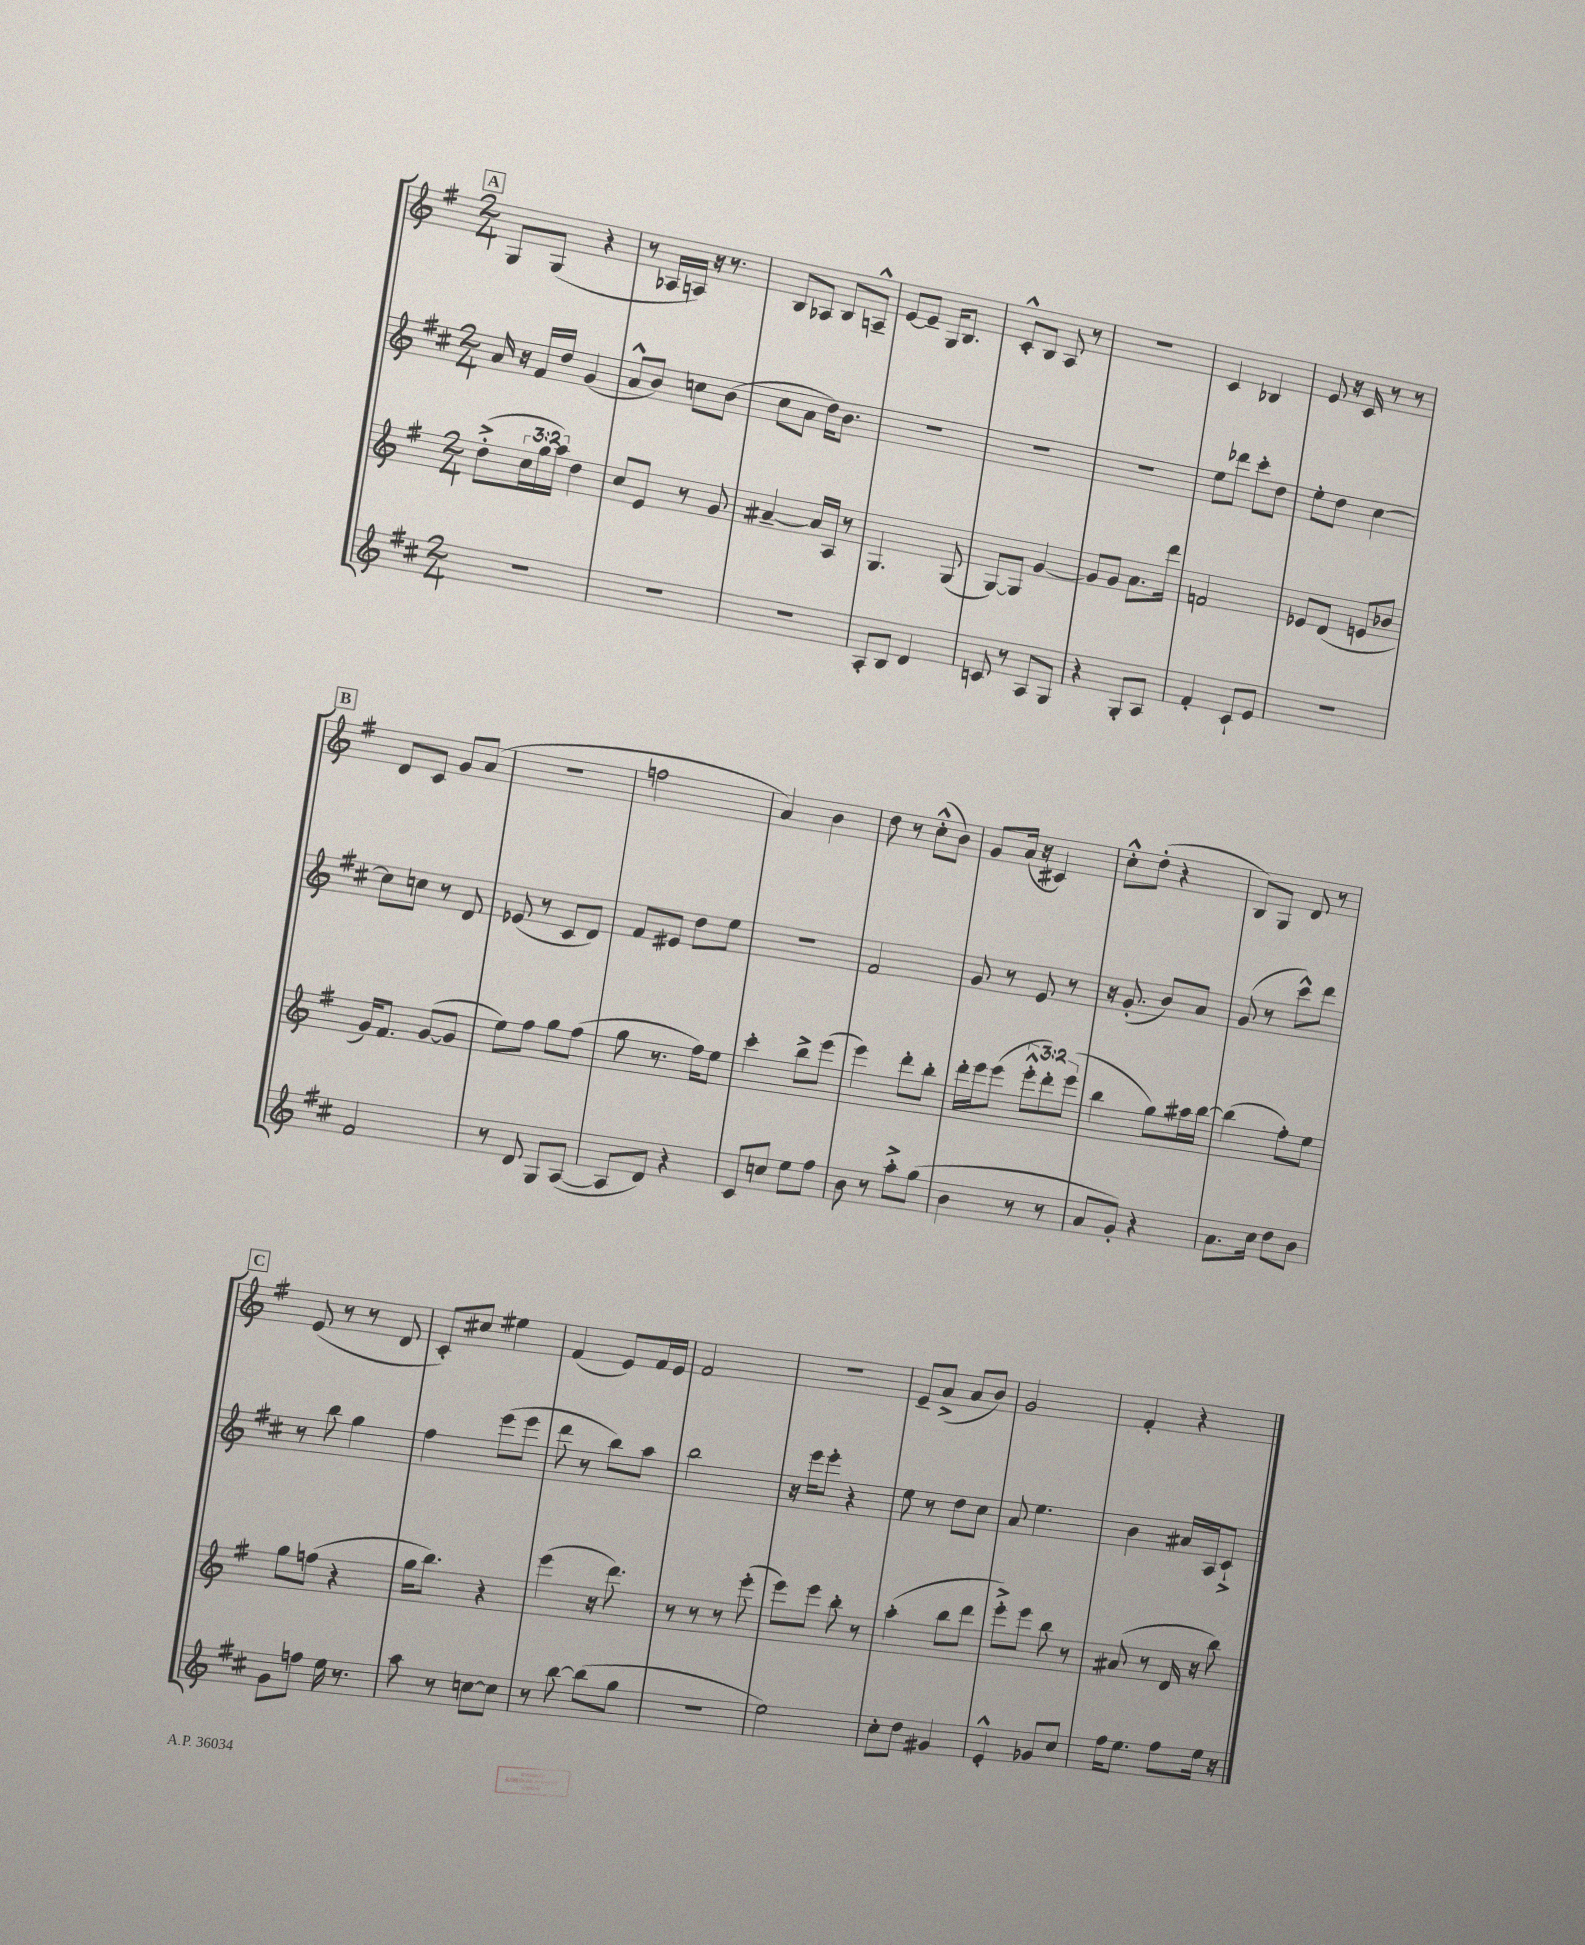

**kern	**kern	**kern	**kern
*staff4	*staff3	*staff2	*staff1
*clefG2	*clefG2	*clefG2	*clefG2
*k[f#c#]	*k[f#]	*k[f#c#]	*k[f#]
*M2/4	*M2/4	*M2/4	*M2/4
2r	(8dd'^	16a	8G
.	.	16r	.
.	24cc	16f#	(8G
.	24gg	.	.
.	.	16dd	.
.	24aa)	.	.
.	4dd	(4g	4r
=	=	=	=
2r	8cc	8a^^	8r
.	8e	8b)	16A-
.	.	.	16A)
.	8r	8cc	16r
.	.	.	8.r
.	8g	(8b	.
=	=	=	=
2r	[4a#~	8cc#	8B
.	.	8a	8A-
.	16a#]	16dd)	8B
.	16A	8.b	.
.	8r	.	8A~^^
=	=	=	=
8A'	4.G	2r	[8e
8B	.	.	8e~]
4d	.	.	16G
.	.	.	8.B
.	(8G	.	.
=	=	=	=
8c	[8G)	2r	8c'^^
8r	8G]	.	8B
8A	[4g	.	8A
8G	.	.	8r
=	=	=	=
4r	8g]	2r	2r
.	8g	.	.
8G'	8.a	.	.
8A	.	.	.
.	16ddd	.	.
=	=	=	=
4f#'	2f	8ee	4c
.	.	8ddd-	.
8c#`	.	8ccc#'	4B-
8e	.	8dd	.
=	=	=	=
2r	8e-	8ee'	8e
.	(8d	8dd	16r
.	.	.	16c
.	8e	[4cc#	8r
.	8b-	.	8r
=	=	=	=
2f#	16g)	8cc#]	8d
.	8.f#	.	.
.	.	8cc	8c
.	([8g	8r	8g
.	8g]	8d	(8a
=	=	=	=
8r	8ee)	(8e-	2r
8d	8ff#	8r	.
8G	8gg	8c#	.
([8A	(8ff#	8d)	.
=	=	=	=
8A]	8gg	8f#	2ff
8d)	8.r	8e#	.
4r	.	8dd	.
.	16ff#)	.	.
.	8ee	8ee	.
=	=	=	=
8c#	4ccc'	2r	4a)
8cc	.	.	.
8ee	8bb^	.	4b
8ff#	(8eee	.	.
=	=	=	=
8b	4eee)	2f#	8dd
8r	.	.	8r
8aa'^	8ddd'	.	(8cc'^^
(8gg	8bb'	.	8b)
=	=	=	=
4b	16ddd'	8g	8g
.	16eee	.	.
.	(8eee	8r	(16a
.	.	.	16r
8r	12eee'^^	8e	4c#)
.	12ddd')	.	.
8r	.	8r	.
.	(12eee	.	.
=	=	=	=
8a	4bb	16r	8cc'^^
.	.	(8.g'	.
8g')	.	.	(8dd'
4r	8gg)	8b)	4r
.	16aa#	8a	.
.	[16bb	.	.
=	=	=	=
8.a	(4bb]	(8g	8B)
.	.	8r	8G
16cc#	.	.	.
8dd	8ff#')	8ccc#^^)	8d
8b	8ee	8ddd	8r
=	=	=	=
8g	8gg	8r	(8e
8ff	(8ff	8bb	8r
16ee	4r	4gg	8r
8.r	.	.	.
.	.	.	8d
=	=	=	=
8aa	16gg	4ff#	8c')
.	8.bb)	.	.
8r	.	.	8cc#
[8cc	4r	(8eee	4ee#
8cc]	.	8eee	.
=	=	=	=
8r	(4eee	8ddd	(4f#
[8bb	.	8r	.
(8bb]	16r	8bb)	8e)
.	8.ddd)	.	.
8gg	.	8aa	16f#
.	.	.	16e
=	=	=	=
2r	8r	2bb	2f#
.	8r	.	.
.	8r	.	.
.	(8eee'	.	.
=	=	=	=
2ee)	8eee)	16r	2r
.	.	16eee	.
.	8eee	8eee'	.
.	8bb'	4r	.
.	8r	.	.
=	=	=	=
8cc#'	(4aa'	8ee	8e~
8dd	.	8r	(8a^
4g#	8bb	8dd	8a
.	8ddd	8cc#	8b)
=	=	=	=
4e'^^	8eee'^)	8a	2g
.	8eee	4.ee	.
8g-	8bb	.	.
8cc#	8r	.	.
=	=	=	=
16ff#	(8a#	4b	4f#'
8.ee	.	.	.
.	8r	.	.
8ff#	16d	16a#	4r
.	16r	16A	.
16ee	8bb)	8c#`^	.
16r	.	.	.
==	==	==	==
*-	*-	*-	*-
